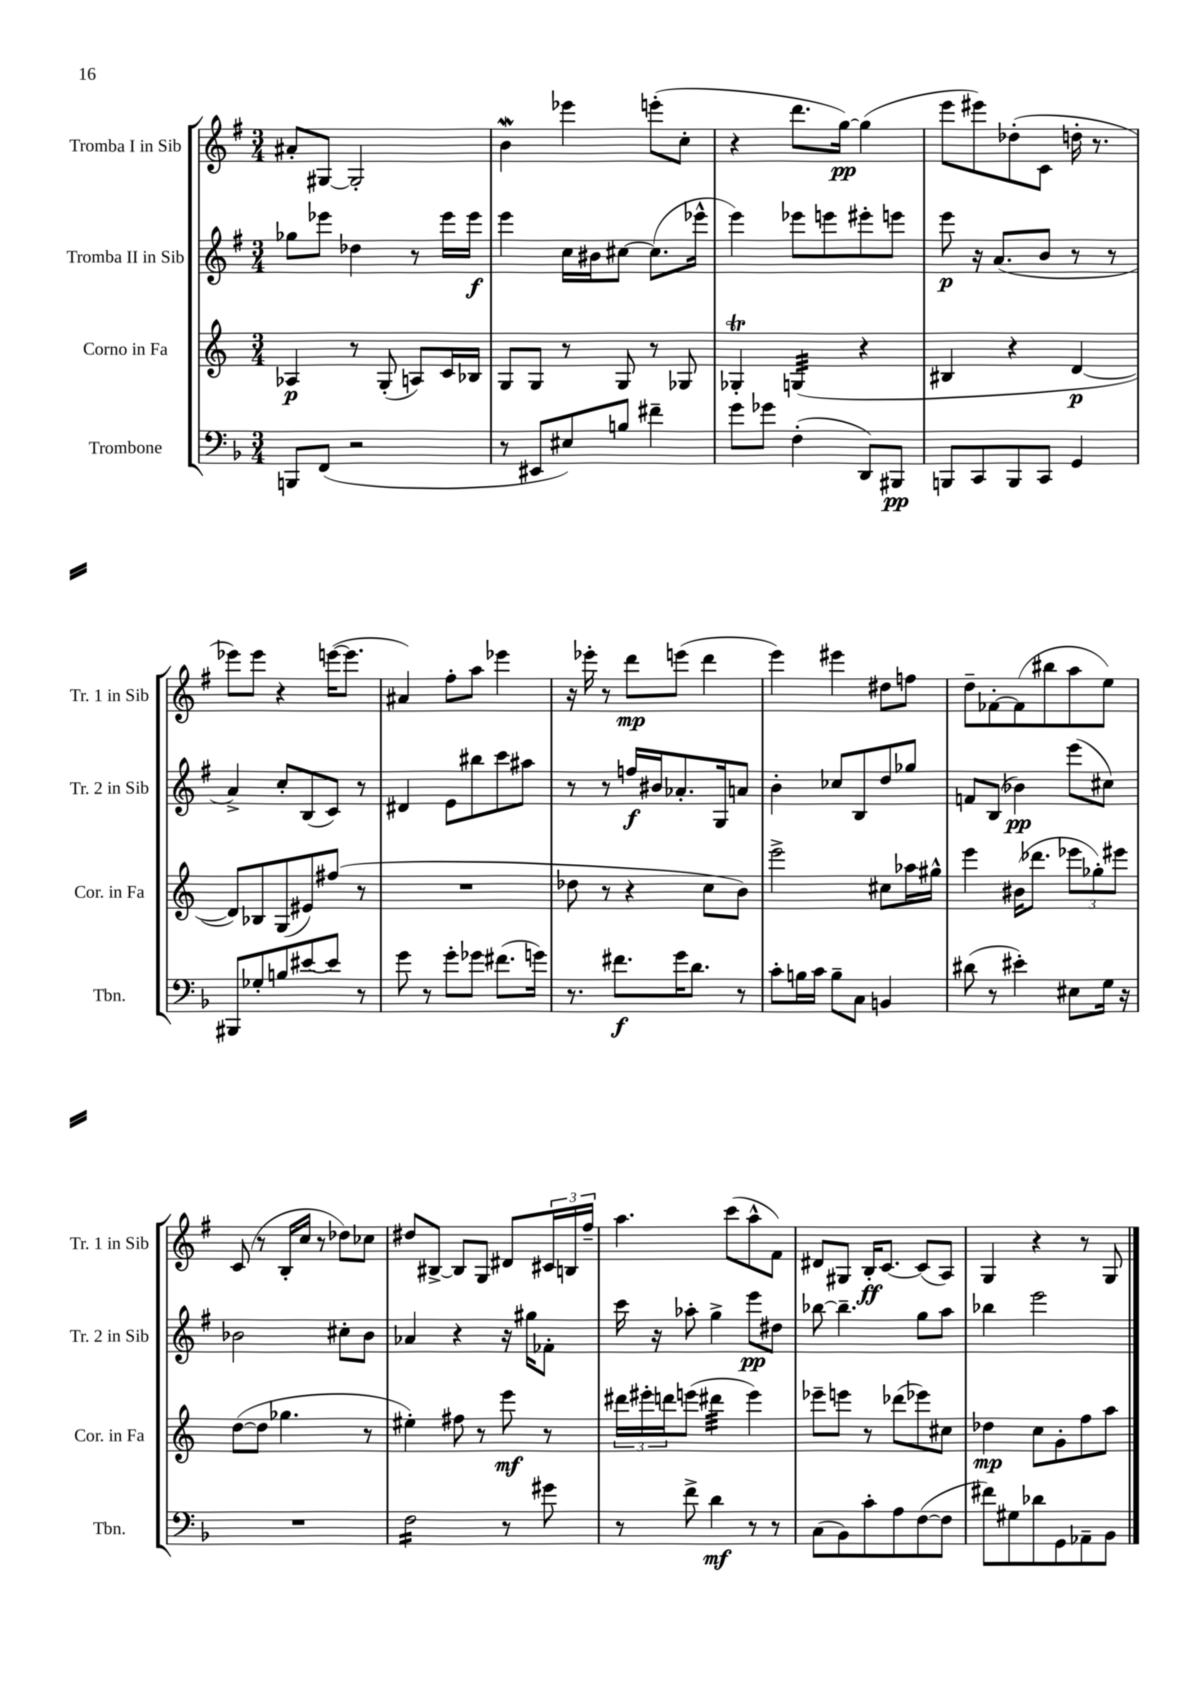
<<
\new StaffGroup <<
\new Staff = "s0" \with { instrumentName = "Tromba I in Sib" shortInstrumentName = "Tr. 1 in Sib" } {
    \clef treble \key g \major \numericTimeSignature \time 3/4
    ais'8-. gis8~ gis2-. |
    b'4\mordent ees'''4 e'''8-.( c''8-. |
    r4 d'''8. g''16~\pp) g''4( |
    e'''8 eis'''8) des''8-.( c'8 d''16-. r8. |
    ees'''8) ees'''8 r4 e'''16~( e'''8. |
    ais'4) fis''8-. a''8 ees'''4 |
    r16 ees'''16-. r8 d'''8\mp e'''8( d'''4 |
    e'''4) eis'''4 dis''8 f''8 |
    d''8-- fes'8~-. fes'8( bis''8 a''8 e''8) |
    c'8( r8 b16-. c''16 r8 des''8) ces''8 |
    dis''8 bis8~-> bis8 g8 dis'8 \tuplet 3/2 { cis'16 b16 fis''16-- } |
    a''4. c'''8( a''8-^ fis'8) |
    dis'8 gis8 b16-.\ff c'8.~ c'8( a8) |
    g4 r4 r8 g8 \bar "|." |
}
\new Staff = "s1" \with { instrumentName = "Tromba II in Sib" shortInstrumentName = "Tr. 2 in Sib" } {
    \clef treble \key g \major \numericTimeSignature \time 3/4
    ges''8 ees'''8 des''4 r8 ees'''16 ees'''16\f |
    e'''4 c''16 bis'16 cis''8~ cis''8.( ees'''16-^ |
    e'''4) ees'''8 e'''8 eis'''8-. e'''8 |
    e'''8\p r16 a'8.( b'8 r8 r8 |
    a'4->) c''8-. b8( c'8) r8 |
    dis'4 e'8 bis''8 c'''8 ais''8 |
    r8 r8 f''16\f bis'16 aes'8.-. g16 a'8 |
    b'4-. ces''8 b8 d''8 ges''8 |
    f'8 b8( bes'4\pp) e'''8( cis''8) |
    bes'2 cis''8-. bes'8 |
    aes'4 r4 r16 gis''16 fes'8-. |
    c'''16 r16 aes''8-. g''4-> e'''8\pp dis''8 |
    bes''8~ bes''4.-- g''8 a''8 |
    bes''4 e'''2 \bar "|." |
}
\new Staff = "s2" \with { instrumentName = "Corno in Fa" shortInstrumentName = "Cor. in Fa" } {
    \clef treble \key c \major \numericTimeSignature \time 3/4
    aes4\p r8 g8-.( a8) c'16 bes16 |
    g8 g8 r8 g8 r8 ges8 |
    ges4-.\trill g4:32( r4 |
    bis4 r4 d'4~\p |
    d'8) bes8 g8( eis'8) fis''8( r8 |
    R2. |
    des''8 r8 r4 c''8 b'8) |
    e'''2-> cis''8 aes''16 gis''16-^ |
    e'''4 bis'16( des'''8. \tuplet 3/2 { ees'''8 ges''8-.) eis'''8 } |
    d''8~( d''8 ges''4. r8 |
    eis''4-.) fis''8 r8 e'''8\mf r8 |
    \tuplet 3/2 { dis'''16 eis'''16-. d'''16 } e'''8( dis'''4:32 e'''4) |
    ees'''8-- e'''8 r8 des'''8( ees'''8) cis''8 |
    des''4\mp c''8 g'8-. f''8 a''8 \bar "|." |
}
\new Staff = "s3" \with { instrumentName = "Trombone" shortInstrumentName = "Tbn." } {
    \clef bass \key f \major \numericTimeSignature \time 3/4
    b,,8 f,8( r2 |
    r8 eis,8 eis8) b8 fis'4-- |
    g'8 ges'8 f4-.( d,8) bis,,8\pp |
    b,,8 c,8 b,,8 c,8 g,4 |
    bis,,8 ges8-. b8 eis'8~ eis'8 r8 |
    g'8 r8 g'8-. ges'8 fis'8.( g'16) |
    r8. fis'8.\f g'16 d'8. r8 |
    c'8-. b16 c'16 b8-- c8 b,4 |
    dis'8( r8 eis'4-.) eis8 g16 r16 |
    R2. |
    f2:16 r8 gis'8 |
    r8 f'8-> d'4\mf r8 r8 |
    c8( bes,8) c'8-. a8 f8~( f8 |
    fis'8) gis8 des'8 g,8 aes,8-- bes,8 \bar "|." |
}
>>
>>
\layout { \context { \Score \remove "Bar_number_engraver" } }
